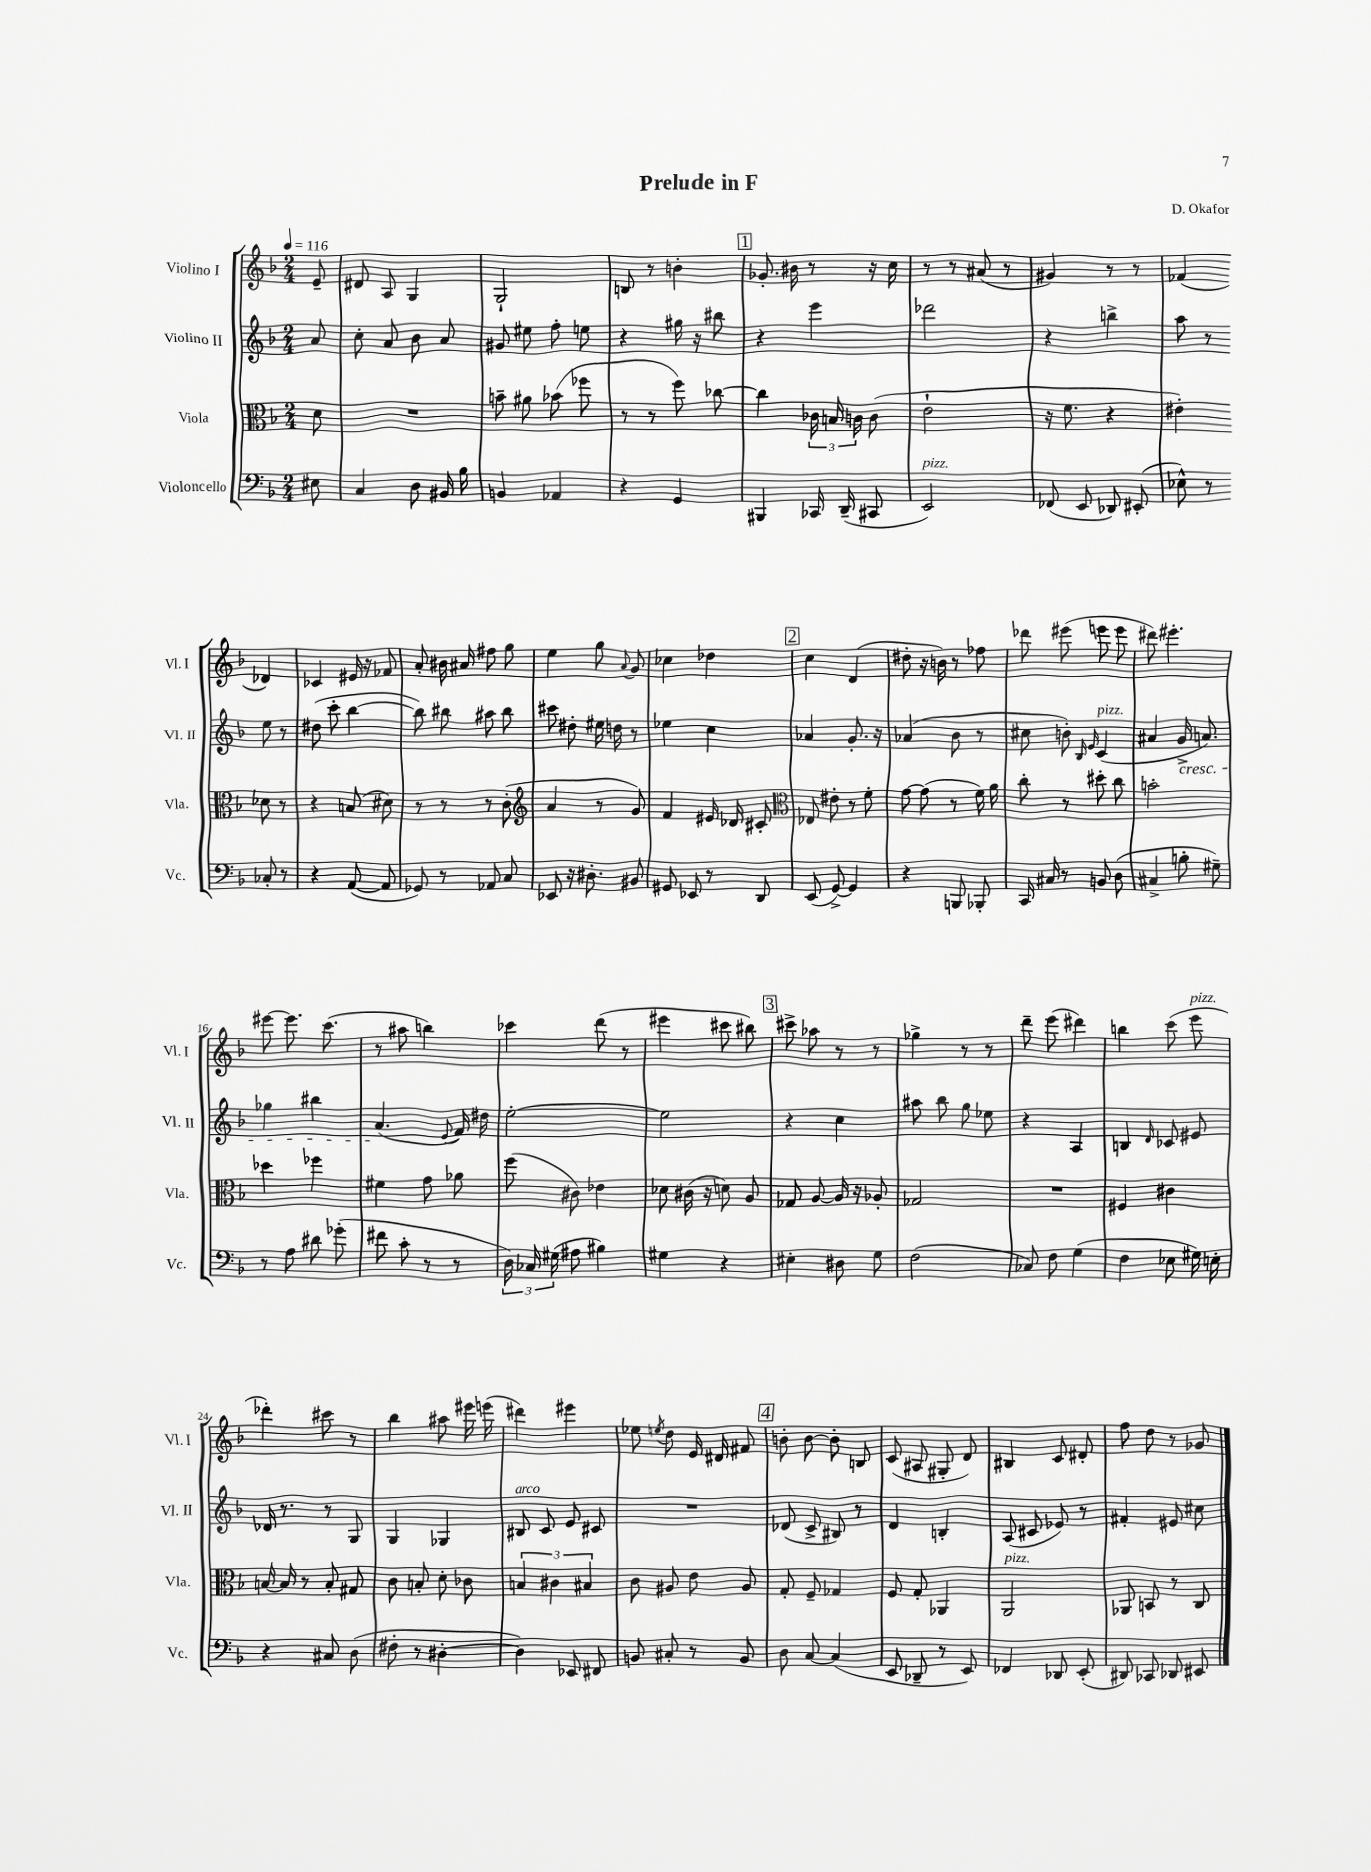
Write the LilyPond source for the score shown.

\header { title = "Prelude in F" composer = "D. Okafor" }
<<
\new StaffGroup <<
\new Staff = "s0" \with { instrumentName = "Violino I" shortInstrumentName = "Vl. I" } {
    \clef treble \key f \major \numericTimeSignature \time 2/4 \partial 8 \tempo 4 = 116
    \autoBeamOff e'8-- |
    dis'8 a8 g4 |
    g2-! |
    b8 r8 b'4-. |
    \mark \markup { \box "1" } ges'8.-. bis'16 r8 r16 c''16 |
    r8 r8 ais'8( r8 |
    gis'4) r8 r8 |
    fes'4( des'4) |
    ces'4 eis'16 r16 fes'8 |
    a'8-. bis'16 ais'16 fis''8 g''8 |
    e''4 g''8 \appoggiatura { a'8 } g'8 |
    ces''4 des''4 |
    \mark \markup { \box "2" } c''4 d'4( |
    dis''8-. r16 b'16) r8 fes''8 |
    des'''8 eis'''8( e'''8 e'''8 |
    dis'''8) eis'''4.-. |
    eis'''8~ eis'''8. c'''8.( |
    r8 ais''8 b''4) |
    ces'''4 d'''8( r8 |
    eis'''4 cis'''8 bis''8) |
    \mark \markup { \box "3" } cis'''8-> aes''8 r8 r8 |
    ges''4-> r8 r8 |
    d'''8-- e'''8( dis'''4) |
    b''4 c'''8( e'''8^\markup { \italic "pizz." } |
    des'''4-.) cis'''8 r8 |
    bes''4 ais''8 eis'''16 e'''16( |
    dis'''4) eis'''4 |
    ees''8 \acciaccatura { e''8 } d''8 e'16 dis'16 fis'8 |
    \mark \markup { \box "4" } b'8-. b'8~ b'8-. b8 |
    c'8( ais8 gis8-. d'8) |
    bis4 c'8 dis'8-. |
    f''8 d''8 r8 ges'8 \bar "|." |
}
\new Staff = "s1" \with { instrumentName = "Violino II" shortInstrumentName = "Vl. II" } {
    \clef treble \key f \major \numericTimeSignature \time 2/4 \partial 8
    \autoBeamOff a'8 |
    c''8-. a'8 bes'8 a'8 |
    gis'8 eis''8 f''8-. e''8 |
    r4 gis''16 r16 bis''8 |
    \mark \markup { \box "1" } r4 e'''4 |
    des'''2 |
    r4 b''4-> |
    a''8 r8 e''8 r8 |
    dis''8( c'''8-. bes''4~ |
    bes''8) bis''8 ais''8 bis''8 |
    cis'''8 dis''8-. eis''16 d''16 r8 |
    ees''4 c''4 |
    \mark \markup { \box "2" } aes'4 g'8.-. r16 |
    aes'4( bes'8 r8 |
    cis''8 b'8-.) \grace { bes16 e'16 } c'4^\markup { \italic "pizz." }( |
    ais'4 g'16->\cresc a'8.) |
    ges''4 bis''4 |
    a'4.\!( \appoggiatura { e'8 } f'16) dis''16 |
    e''2~-. |
    e''2 |
    \mark \markup { \box "3" } r4 c''4 |
    ais''8 bes''8 g''8 ees''8 |
    r4 a4 |
    b4 \grace { d'16 } ces'8 eis'8 |
    des'16 r8. r8 g8 |
    g4 ges4 |
    bis8^\markup { \italic "arco" } c'8 e'8 cis'8 |
    R2 |
    \mark \markup { \box "4" } des'8( c'8-> bis8) r8 |
    d'4 b4-. |
    a8( cis'8 ees'8) r8 |
    fis'4-. eis'8 cis''8 \bar "|." |
}
\new Staff = "s2" \with { instrumentName = "Viola" shortInstrumentName = "Vla." } {
    \clef alto \key f \major \numericTimeSignature \time 2/4 \partial 8
    \autoBeamOff d'8 |
    R2 |
    b'8-- ais'8 bes'8( fes''8 |
    r8 r8 f''8) ces''8~ |
    \mark \markup { \box "1" } ces''4 \tuplet 3/2 { ces'16 b16 c'16 } c'8( |
    e'2-! |
    r16 f'8. r4 |
    eis'4-.) des'8 r8 |
    r4 b8( dis'8) |
    r8 r8 r8 c'8-.( |
    \clef treble a'4 r8 g'8) |
    f'4 eis'16 des'16 cis'8-. |
    \mark \markup { \box "2" } \clef alto ees8 eis'8-. r8 f'8-. |
    g'8~ g'8( r8 f'16) a'16 |
    c''8-. r8 dis''8-. c''8 |
    b'2-. |
    des''4 fes''4 |
    fis'4 g'8 aes'8 |
    f''8( cis'8) ees'4 |
    des'8 cis'16( r16 d'8) a8 |
    \mark \markup { \box "3" } ges8 a8~ a16 r16 aes8-. |
    ges2 |
    R2 |
    fis4 cis'4 |
    b16~ b16 r8 b8-. gis8 |
    c'8 b8-. d'8-. ces'8 |
    \tuplet 3/2 { b4 cis'4 bis4 } |
    c'8 ais8 e'8 ais8 |
    \mark \markup { \box "4" } g8-. f8-- ges4 |
    f8 g8-. aes,4 |
    a,2^\markup { \italic "pizz." } |
    aes,8 b,8 r8 c8 \bar "|." |
}
\new Staff = "s3" \with { instrumentName = "Violoncello" shortInstrumentName = "Vc." } {
    \clef bass \key f \major \numericTimeSignature \time 2/4 \partial 8
    \autoBeamOff eis8 |
    c4 d8 bis,16 bes16 |
    b,4 aes,4 |
    r4 g,4 |
    \mark \markup { \box "1" } bis,,4 ces,16 d,16--( cis,8 |
    e,2^\markup { \italic "pizz." }) |
    fes,8( e,8 des,8) eis,8-.( |
    ees8-^) r8 ces8-. r8 |
    r4 a,8~( a,8 |
    ges,8) r8 aes,8 c8 |
    ees,8 r16 dis8.-. bis,8 |
    gis,8 ees,8 r8 d,8 |
    \mark \markup { \box "2" } e,8( g,8~->) g,4 |
    r4 b,,8 bes,,8-. |
    c,16 cis16 r8 b,8 d8( |
    cis4-> b8-. gis8--) |
    r8 a8 dis'8 ges'8-.( |
    fis'8 c'8-. r8 r8 |
    \tuplet 3/2 { d16) ces16 gis16( } ais8 bis4) |
    gis4 r4 |
    \mark \markup { \box "3" } eis4-. dis8 g8 |
    f2( |
    ces8) f8 g4( |
    f4 ees8 gis16) e16-. |
    r4 cis8 d8( |
    fis8-. r8 dis4~-. |
    dis4) ees,8 fis,8 |
    b,8 cis8-. r8 b,8 |
    \mark \markup { \box "4" } d8 c8~ c4( |
    e,8 des,8-- r8 e,8) |
    fes,4 des,8 e,8-.( |
    dis,8) ces,8 des,8 eis,8 \bar "|." |
}
>>
>>
